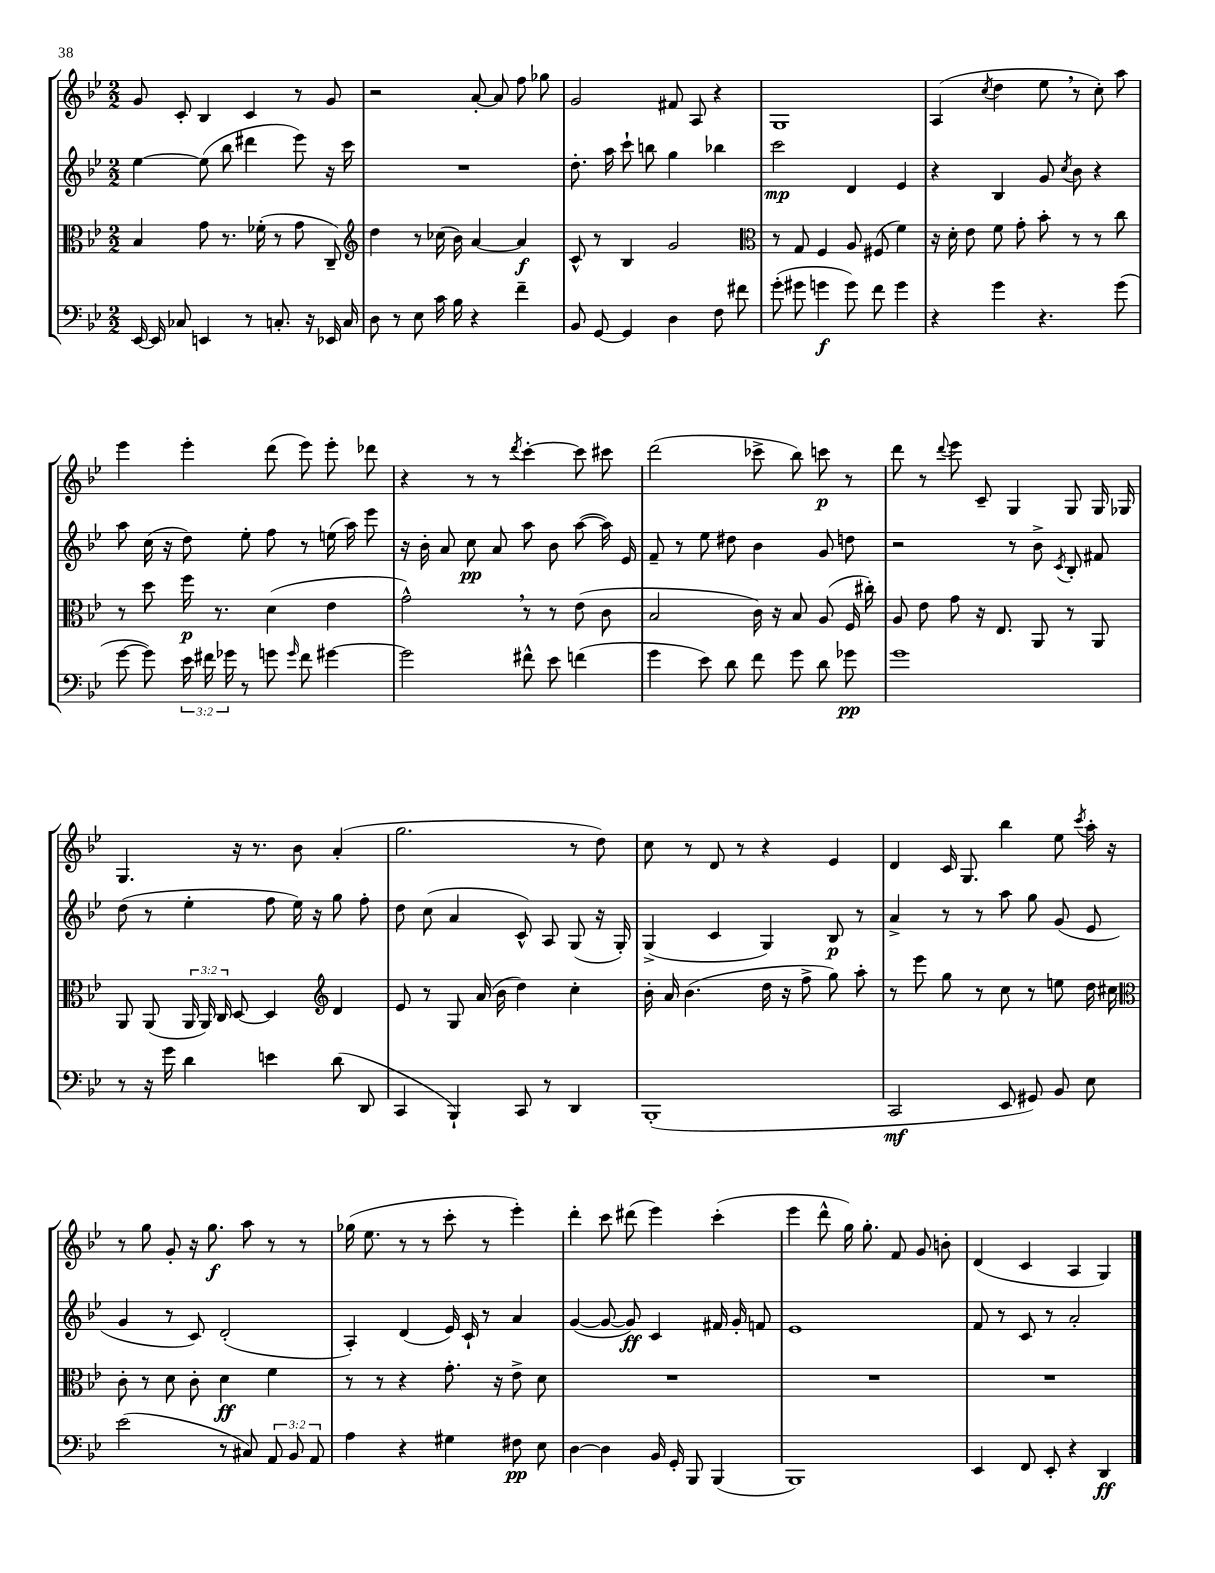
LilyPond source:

<<
\new StaffGroup <<
\new Staff = "s0" {
    \clef treble \key bes \major \numericTimeSignature \time 2/2
    \autoBeamOff g'8 c'8-. bes4 c'4 r8 g'8 |
    r2 a'8~-. a'8 f''8 ges''8 |
    g'2 fis'8 a8 r4 |
    g1 |
    a4( \acciaccatura { c''8 } d''4 ees''8 \breathe r8 c''8-.) a''8 |
    ees'''4 ees'''4-. d'''8( ees'''8) ees'''8-. des'''8 |
    r4 r8 r8 \acciaccatura { d'''8 } c'''4~-. c'''8 cis'''8 |
    d'''2( ces'''8-> bes''8) c'''8\p r8 |
    d'''8 r8 \appoggiatura { d'''8 } ees'''8 c'8-- g4 g8 g16 ges16 |
    g4. r16 r8. bes'8 a'4-.( |
    g''2. r8 d''8) |
    c''8 r8 d'8 r8 r4 ees'4 |
    d'4 c'16 g8. bes''4 ees''8 \acciaccatura { c'''8 } a''16-. r16 |
    r8 g''8 g'8-. r16 g''8.\f a''8 r8 r8 |
    ges''16( ees''8. r8 r8 c'''8-. r8 ees'''4-.) |
    d'''4-. c'''8 dis'''8( ees'''4) c'''4-.( |
    ees'''4 d'''8-^ g''16) g''8.-. f'8 g'8 b'8-. |
    d'4( c'4 a4 g4) \bar "|." |
}
\new Staff = "s1" {
    \clef treble \key bes \major \numericTimeSignature \time 2/2
    \autoBeamOff ees''4~ ees''8( bes''8 dis'''4 ees'''8) r16 c'''16 |
    R1 |
    d''8.-. a''16 c'''8-! b''8 g''4 bes''4 |
    c'''2\mp d'4 ees'4 |
    r4 bes4 g'8 \acciaccatura { c''8 } bes'8 r4 |
    a''8 c''16( r16 d''8) ees''8-. f''8 r8 e''16( a''16) ees'''8 |
    r16 bes'16-. a'8 c''8\pp a'8 a''8 bes'8 a''8~( a''16) ees'16 |
    f'8-- r8 ees''8 dis''8 bes'4 g'8 d''8 |
    r2 r8 bes'8-> \acciaccatura { c'8 } bes8-. fis'8 |
    d''8( r8 ees''4-. f''8 ees''16) r16 g''8 f''8-. |
    d''8 c''8( a'4 c'8-^) a8 g8( r16 g16-.) |
    g4->( c'4 g4) bes8\p r8 |
    a'4-> r8 r8 a''8 g''8 g'8( ees'8 |
    g'4 r8 c'8) d'2-.( |
    a4-.) d'4( ees'16) c'16-! r8 a'4 |
    g'4~( g'8~ g'8\ff) c'4 fis'16 g'16-. f'8 |
    ees'1 |
    f'8 r8 c'8 r8 a'2-. \bar "|." |
}
\new Staff = "s2" {
    \clef alto \key bes \major \numericTimeSignature \time 2/2 \override Staff.TupletNumber.text = #tuplet-number::calc-fraction-text
    \autoBeamOff bes4 g'8 r8. fes'16-.( r8 g'8 c8--) |
    \clef treble d''4 r8 ces''16( bes'16) a'4~ a'4\f |
    c'8-^ r8 bes4 g'2 |
    \clef alto r8 g8 f4 a8 fis8( f'4) |
    r16 d'16-. ees'8 f'8 g'8-. bes'8-. r8 r8 c''8 |
    r8 d''8 f''16\p r8. d'4( ees'4 |
    g'2-^) \breathe r8 r8 ees'8( c'8 |
    bes2 c'16) r16 bes8 a8( f16 cis''16-.) |
    a8 ees'8 g'8 r16 ees8. a,8 r8 a,8 |
    a,8 a,8( \tuplet 3/2 { a,16 a,16) c16 } d8~ d4 \clef treble d'4 |
    ees'8 r8 g8 a'16( bes'16 d''4) c''4-. |
    bes'16-. a'16 bes'4.( d''16 r16 f''8-> g''8) a''8-. |
    r8 ees'''8 g''8 r8 c''8 r8 e''8 d''16 cis''16 |
    \clef alto c'8-. r8 d'8 c'8-. d'4\ff f'4 |
    r8 r8 r4 g'8.-. r16 ees'8-> d'8 |
    R1 |
    R1 |
    R1 \bar "|." |
}
\new Staff = "s3" {
    \clef bass \key bes \major \numericTimeSignature \time 2/2 \override Staff.TupletNumber.text = #tuplet-number::calc-fraction-text
    \autoBeamOff ees,16~ ees,16 ces8 e,4 r8 c8.-. r16 ees,16 c16 |
    d8 r8 ees8 c'16 bes16 r4 f'4-- |
    bes,8 g,8~ g,4 d4 f8 fis'8 |
    g'8-.( gis'8 g'4\f g'8) f'8 g'4 |
    r4 g'4 r4. g'8( |
    g'8~ g'8) \tuplet 3/2 { ees'16 fis'16 ges'16 } r8 g'8 \grace { g'16 } fis'8 gis'4~ |
    gis'2 fis'8-^ ees'8 f'4( |
    g'4 ees'8) d'8 f'8 g'8 d'8 ges'8\pp |
    g'1 |
    r8 r16 g'16 d'4 e'4 d'8( d,8 |
    c,4 bes,,4-!) c,8 r8 d,4 |
    bes,,1-.( |
    c,2\mf ees,8 gis,8) bes,8 ees8 |
    ees'2( r8 cis8) \tuplet 3/2 { a,8 bes,8 a,8 } |
    a4 r4 gis4 fis8\pp ees8 |
    d4~ d4 bes,16 g,16-. bes,,8 bes,,4( |
    bes,,1) |
    ees,4 f,8 ees,8-. r4 d,4\ff \bar "|." |
}
>>
>>
\layout { \context { \Score \remove "Bar_number_engraver" } }
